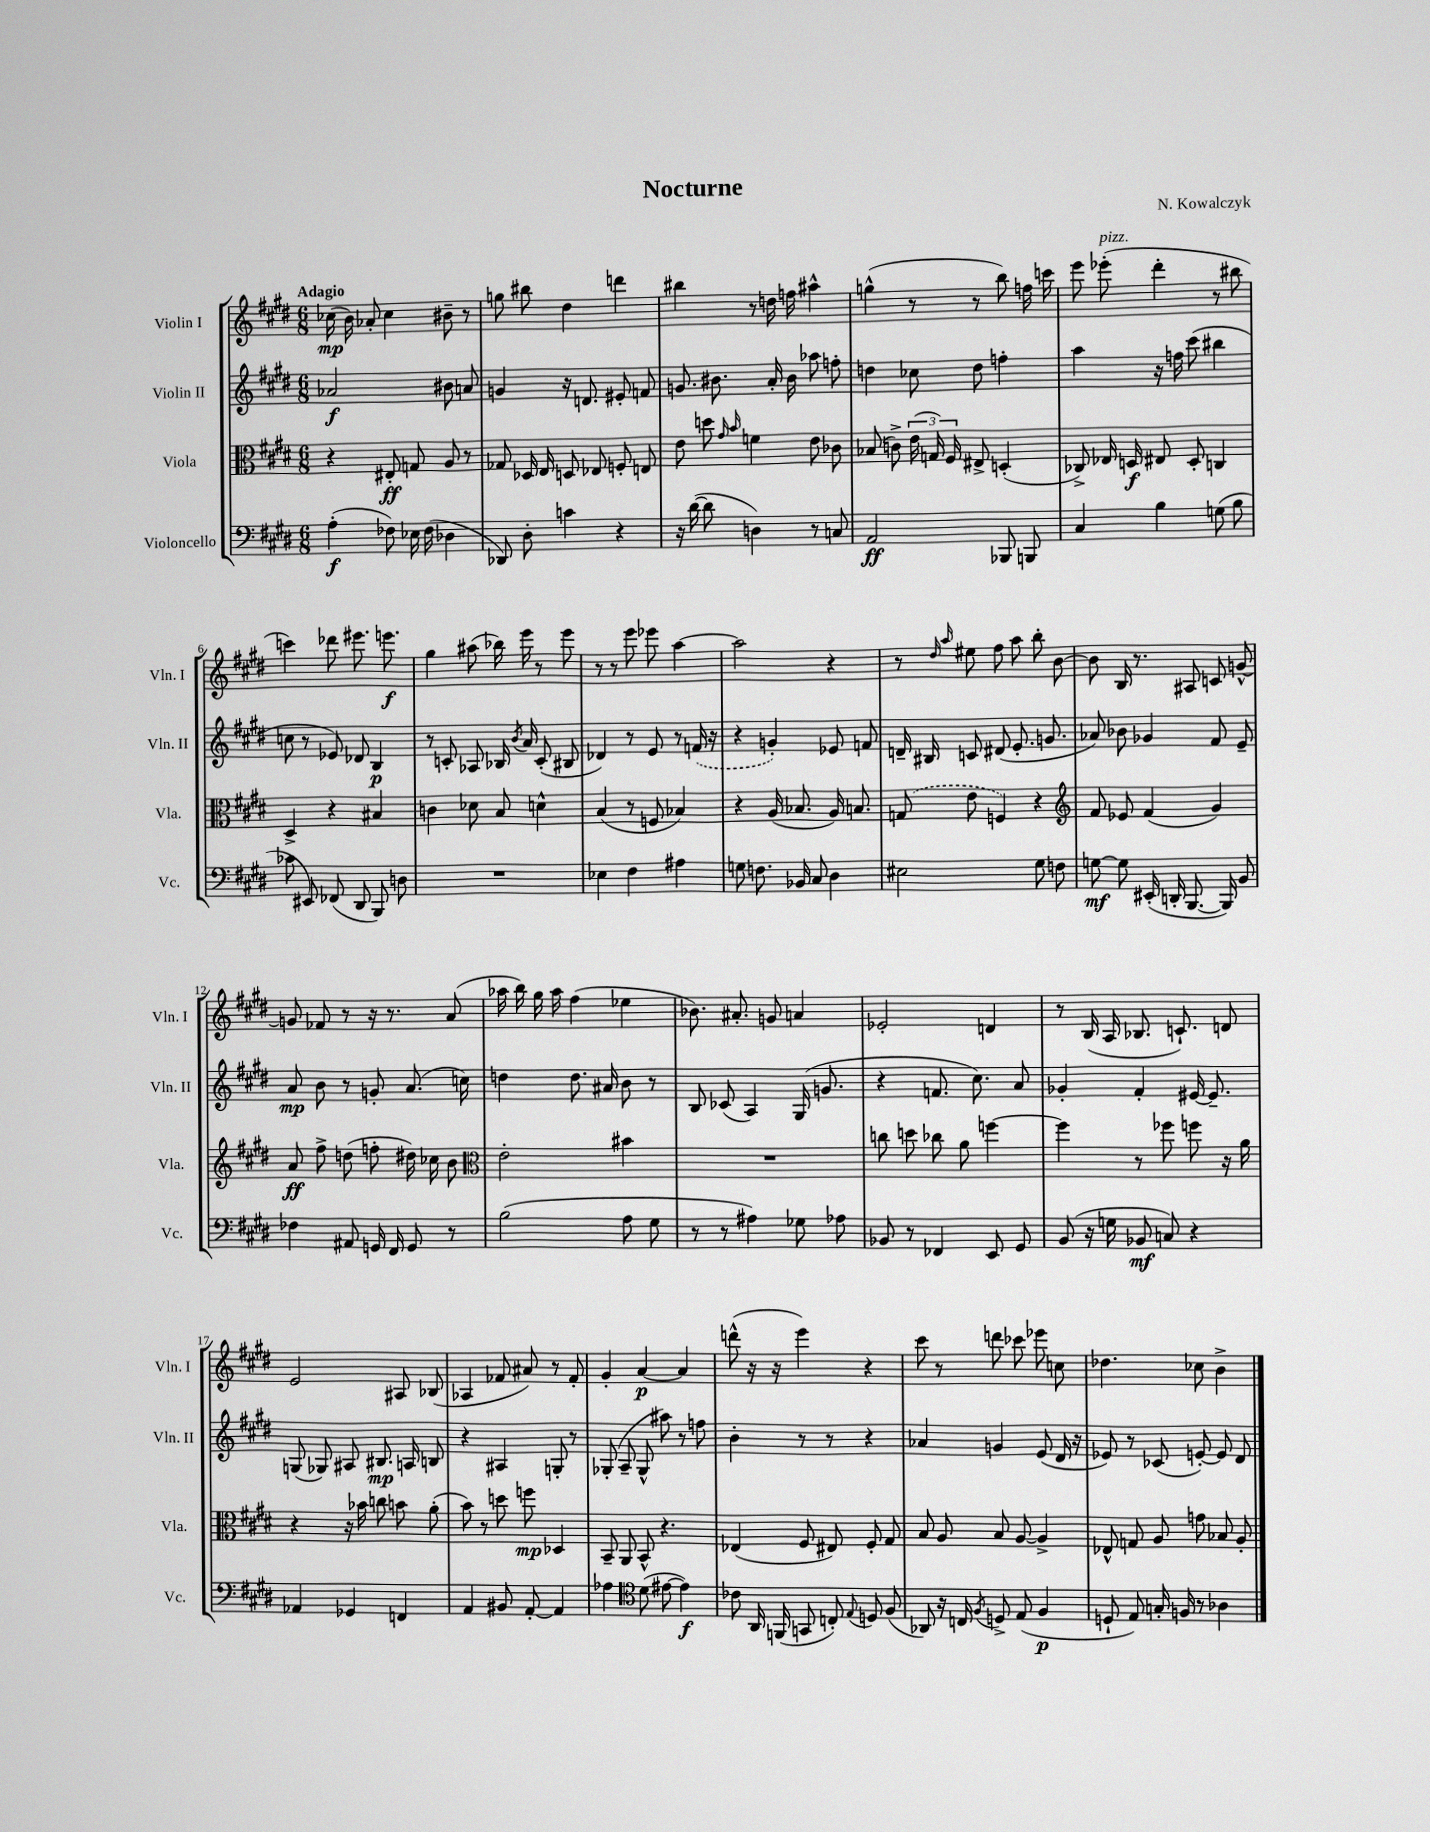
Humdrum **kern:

**kern	**kern	**kern	**kern
*staff4	*staff3	*staff2	*staff1
*clefF4	*clefC3	*clefG2	*clefG2
*k[f#c#g#d#]	*k[f#c#g#d#]	*k[f#c#g#d#]	*k[f#c#g#d#]
*M6/8	*M6/8	*M6/8	*M6/8
(4A'\	4r	2a-/	(16cc-\
.	.	.	16b\)
.	.	.	8a-'/
8F-\)	8E#'/	.	4cc-\
16E-\	8G/	.	.
(16F-\	.	.	.
4D-\	8A/	8b#\	8b#~\
.	8r	8a/	8r
=	=	=	=
8DD-/)	8G-/	4g/	8gg\
8D#'\	16D-/	.	8bb#\
.	16E/	.	.
4c\	8D/	16r	4dd#\
.	.	8.d/	.
.	8E-/	.	.
4r	8F'/	8e#'/	4ddd\
.	8E/	8f/	.
=	=	=	=
16r	8e\	8.g/	4bb#\
([16d#\	.	.	.
8d#\]	8dd\	.	.
.	.	8.b#\	.
.	16qqg#/	.	.
.	16qqb/	.	.
4D\)	4f\	.	8r
.	.	16a'/	16dd\
.	.	16b#\	16ff\
8r	8e\	8aa-\	4aa#^^\
8C/	8c-\	8ff'\	.
=	=	=	=
2AA/	(8B-/	4dd\	(4gg^^\
.	8c^\)	.	.
.	(24e\	8cc-\	8r
.	24G/)	.	.
.	24F#/	.	.
.	8E#^/	8dd\	8r
8BBB-/	(4D'/	4ff'\	8bb\)
8BBB/	.	.	16ff\
.	.	.	16ccc\
=	=	=	=
4C#/	8C-^/)	4aa\	8eee\
.	16E-/	.	(8eee-'\
.	16D/	.	.
4B\	8E#/	16r	4ddd#'\
.	.	16ff\	.
.	8D'/	(8ccc#\	.
(8G\	4C/	4bb#\	8r
8B\	.	.	8bb#\
=	=	=	=
8c-\	4D#^/	8cc\	4ccc\)
8EE#/)	.	8r	.
(8FF-/	4r	8e-/)	8ddd-\
8DD#/	.	8d-/	8.eee#\
8BBB/)	4B#/	4B/	.
.	.	.	8.eee\
8D\	.	.	.
=	=	=	=
2.r	4c\	8r	4gg#\
.	.	8c'/	.
.	8d-\	8A-/	(8aa#\
.	8B/	16B-/	16bb-\)
.	.	8qb/	.
.	.	16a/	16eee\
.	4d^^\	(8c'/	8r
.	.	8B#/	8eee\
=	=	=	=
4E-\	(4B/	4d-/)	8r
.	.	.	8r
4F#\	8r	8r	8eee\
.	8F/	8e/	8eee-\
4A#\	4B-/)	8r	[4aa\
.	.	(16f/	.
.	.	16r	.
=	=	=	=
8G\	4r	4r	2aa\]
8.F\	.	.	.
.	(16A/	4g'/)	.
16BB-/	8.B-/	.	.
8C#/	.	.	.
4D#\	16A/)	8e-/	4r
.	8.B/	.	.
.	.	8f/	.
=	=	=	=
2E#\	(8G/	16d~/	8r
.	.	16B#/	.
.	.	.	16qqdd#/
.	.	.	16qqaa/
.	8e\	8c/	8ee#\
.	4F/)	(8d#/	8ff#\
.	.	8.e'/	8aa\
8G#\	4r	.	8bb'\
.	.	8.g/	.
8F\	.	.	[8b\
=	=	=	=
*	*clefG2	*	*
[8G\	8f#/	8a-/)	8b\]
8G\]	8e-/	8b-\	16B/
.	.	.	8.r
(16EE#'/	(4f#/	4g-/	.
16DD'/	.	.	.
[8.BBB/	.	.	8A#/
.	4g#/)	8f#/	8c/
16BBB/])	.	.	.
8BB/	.	8e~/	[8g^^/
=	=	=	=
4F-\	8a/	8a/	8g/]
.	8ff#^\	8b\	8f-/
8AA#/	(8dd\	8r	8r
16GG/	8ff'\	8g'/	16r
16FF#/	.	.	8.r
8GG/	16dd#\)	(8.a/	.
.	16cc-\	.	.
8r	8b\	.	(8a/
.	.	16cc\)	.
=	=	=	=
*	*clefC3	*	*
(2B\	2e'\	4dd\	16aa-\
.	.	.	16bb\)
.	.	.	16gg#\
.	.	.	16aa-\
.	.	8.dd\	(4ff#\
.	.	16a#/	.
8A\	4b#\	8b\	4ee-\
8G#\	.	8r	.
=	=	=	=
8r	2.r	8B/	8.b-\)
8r	.	(8c-/	.
.	.	.	8.a#'/
4A#\)	.	4A/)	.
.	.	.	8g/
8G-\	.	(16G#/	4a/
.	.	8.g/	.
8A-\	.	.	.
=	=	=	=
8BB-/	8cc\	4r	2e-'/
8r	8dd\	.	.
4FF-/	8cc-\	8.f/	.
.	8a\	.	.
.	.	8.cc#\)	.
8EE/	[4ff\	.	4d/
8GG#/	.	8a/	.
=	=	=	=
(8BB/	4ff\]	4g-'/	8r
16r	.	.	(16B/
16G\	.	.	16A/
8BB-/	8r	4f#'/	8.B-/
8C/)	8ff-\	.	.
.	.	.	8.c`/)
4r	8ff\	[16e#/	.
.	.	8.e#~/]	.
.	16r	.	8d/
.	16a\	.	.
=	=	=	=
4AA-/	4r	(8G/	2e/
.	.	8G-/)	.
4GG-/	16r	8A#/	.
.	16b-\	.	.
.	8cc\	8.B#/	.
4FF/	8b\	.	8A#/
.	.	16A/	.
.	(8a'\	8B/	(8B-/
=	=	=	=
4AA/	8b\)	4r	4A-/
.	8r	.	.
8BB#/	8dd\	4A#/	8f-/
[8AA'/	8ff\	.	8a#/)
4AA/]	4D-/	8G'/	8r
.	.	8r	8f-'/
=	=	=	=
4A-\	8BB~/	(8G-'/	4g#'/
.	8AA/	8A~/	.
*clefC4	*	*	*
(8d#\	8BB^^/	8G-^^/	[4a/
[8e#\	4.r	8aa#\)	.
4e#\])	.	8r	4a/]
.	.	8ff\	.
=	=	=	=
8c-\	(4E-/	4b'\	(8ddd^^\
16AA/	.	.	16r
(16FF/	.	.	16r
8GG/	8F#/	8r	4eee\)
8C'/)	8E#/)	8r	.
8qqE/	.	.	.
8D/	8F#'/	4r	4r
(8F#/	8G#/	.	.
=	=	=	=
8AA-/)	8B/	4a-/	8ccc#\
16r	8A/	.	8r
16C/	.	.	.
8qF#/	.	.	.
8D^/	8B/	4g/	8ddd\
(8E/	[8A/	.	8ccc-\
4F#/	4A^/]	(8e/	8eee-\
.	.	16d#/	8cc\
.	.	16r	.
=	=	=	=
8D`/	8E-^^/	8e-/)	4.dd-\
8E/)	8G/	8r	.
16G'/	8A/	(8c-/	.
16F/	.	.	.
8r	8g\	[8e'/)	8cc-\
4A-\	8B-/	8e/]	4b^\
.	8A'/	8d#/	.
==	==	==	==
*-	*-	*-	*-
